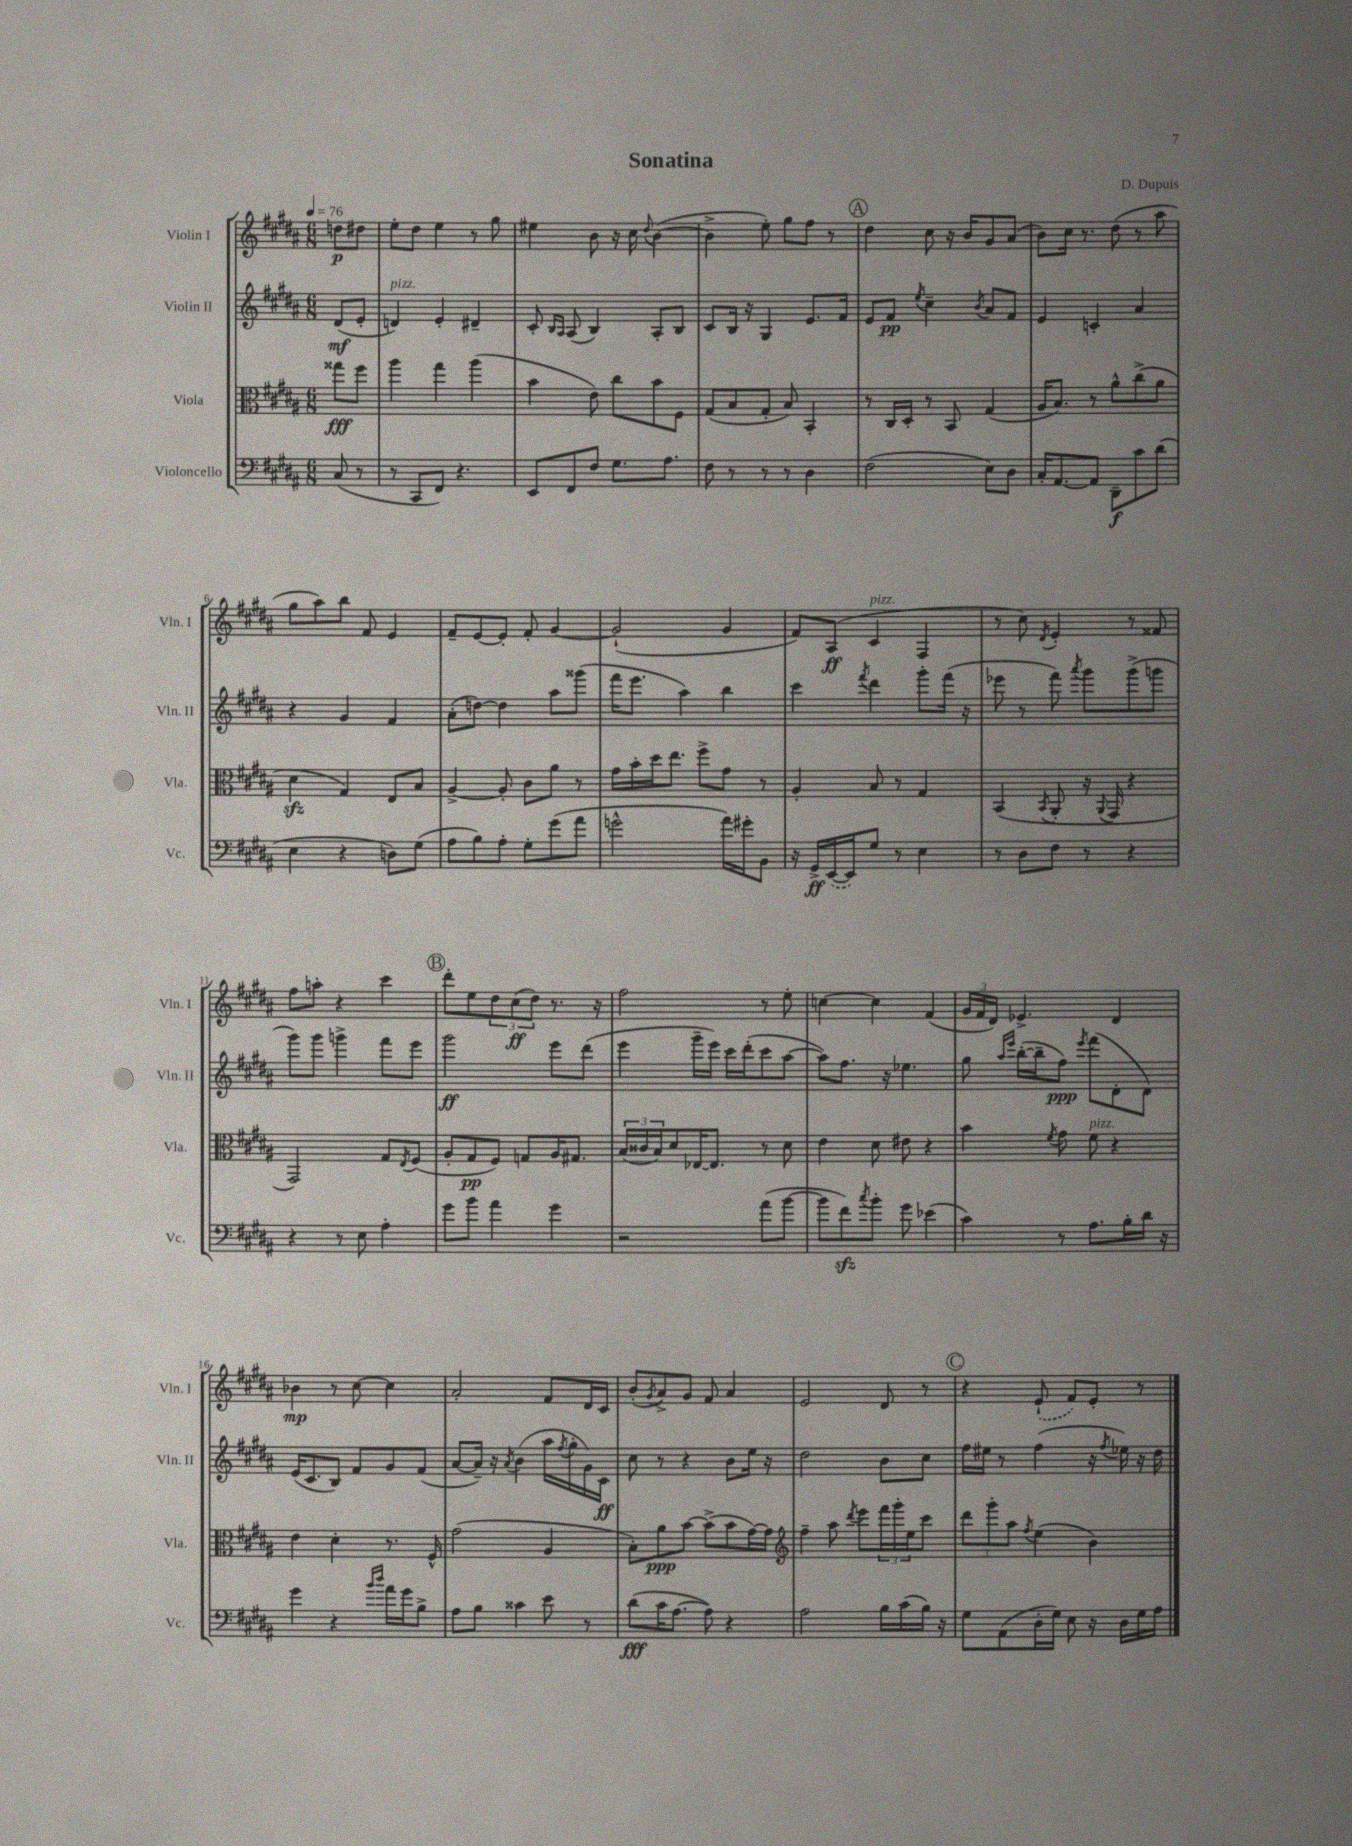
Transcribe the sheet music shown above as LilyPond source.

\header { title = "Sonatina" composer = "D. Dupuis" }
<<
\new StaffGroup <<
\new Staff = "s0" \with { instrumentName = "Violin I" shortInstrumentName = "Vln. I" } {
    \clef treble \key b \major \numericTimeSignature \time 6/8 \partial 4 \tempo 4 = 76
    d''8\p dis''8 |
    e''8-. dis''8 e''4 r8 gis''8 |
    eis''4 b'8 r16 cis''16 \appoggiatura { dis''8 } b'4~( |
    b'4-> e''8-.) gis''8 fis''8 r8 |
    \mark \markup { \circle "A" } dis''4 cis''8 r16 b'16 gis'8 ais'8( |
    b'8) cis''16 r8. dis''8( r8 ais''8 |
    gis''8 ais''8) b''8 fis'8 e'4 |
    fis'8-- e'8~ e'8-. fis'8-. gis'4~ |
    gis'2-!( gis'4 |
    fis'8) ais8\ff( cis'4^\markup { \italic "pizz." } fis4 |
    r8 cis''8) \acciaccatura { dis'8 } e'4-. r8 fisis'8 |
    fis''8 a''8-. r4 cis'''4 |
    \mark \markup { \circle "B" } dis'''8-. e''8 \tuplet 3/2 { dis''8 cis''8\ff( dis''8) } r8. r16 |
    fis''2 r8 e''8-. |
    c''4~ c''4 fis'4( |
    \tuplet 3/2 { gis'16 fis'16 dis'16) } ees'4.-> dis'4 |
    bes'4\mp r8 cis''8~ cis''4 |
    ais'2-. fis'8 dis'16 cis'16 |
    b'8-.( \acciaccatura { gis'8 } ais'8->) gis'8 fis'8 ais'4 |
    e'2 dis'8 r8 |
    \mark \markup { \circle "C" } r4 \once \slurDashed e'8-!( fis'8) e'8-. r8 \bar "|." |
}
\new Staff = "s1" \with { instrumentName = "Violin II" shortInstrumentName = "Vln. II" } {
    \clef treble \key b \major \numericTimeSignature \time 6/8 \partial 4
    dis'8\mf( e'8-. |
    d'4^\markup { \italic "pizz." }) e'4-. dis'4-- |
    cis'8-. \grace { b16 ais16 } ais8( b4) ais8-. b8 |
    cis'8 b16 r16 gis4 e'8. fis'16 |
    \mark \markup { \circle "A" } e'8 fis'8\pp \acciaccatura { e''8 } cis''4-- \acciaccatura { b'8 } ais'8 fis'8 |
    e'4 c'4-. ais'4 |
    r4 gis'4 fis'4 |
    ais'8-.( d''8~) d''4 ais''8 gisis'''8( |
    fis'''16 e'''8. ais''4) b''4 |
    cis'''4 \acciaccatura { fis'''8 } dis'''4 gis'''8-. fis'''16( r16 |
    ees'''8 r8 fis'''8) \acciaccatura { ais'''8 } gis'''8 gis'''8->( g'''8 |
    gis'''8) gis'''8 g'''4-> fis'''8 e'''8 |
    \mark \markup { \circle "B" } gis'''2\ff e'''8 dis'''8( |
    e'''4 gis'''16-- e'''16) cis'''16 dis'''16-.( cis'''8 ais''8~ |
    ais''8) fis''8. r16 ees''4. |
    gis''8 \grace { ais''16 e'''16 } b''16~-.( b''16-- fis''8\ppp) \acciaccatura { e'''8 } fis'''8( dis'8-. dis'8) |
    e'16( cis'8. b8) fis'8 gis'8 fis'8( |
    ais'8~ ais'16--) r16 \acciaccatura { ais'8 } b'4( ais''16 \acciaccatura { fis''8 } gis''16-. gis'16) cis'16\ff |
    cis''8 r8 r4 b'8 e''16 r16 |
    dis''2 b'8 cis''8 |
    \mark \markup { \circle "C" } fis''16 eis''16 r8 fis''4( r16 \acciaccatura { fis''8 } ees''16) r16 dis''16 \bar "|." |
}
\new Staff = "s2" \with { instrumentName = "Viola" shortInstrumentName = "Vla." } {
    \clef alto \key b \major \numericTimeSignature \time 6/8 \partial 4
    gisis''8\fff fis''8 |
    ais''4 gis''4 ais''4( |
    b'4 e'8) cis''8 b'8 fis8 |
    gis8( b8 gis8-. b8) b,4-. |
    \mark \markup { \circle "A" } r8 cis16 dis16-. r8 b,8 gis4( |
    ais16 b8.) r8 ais'8-^ cis''8->( ais'8 |
    dis'4\sfz gis4) e8 b8 |
    ais4~-> ais8-. cis'8 ais'8 r8 |
    gis'16 b'16-. dis''16 e''8. fis''8-> gis'8 r8 |
    ais4-. b8 r8 gis4 |
    b,4( \acciaccatura { b,8 } ais,8-. r16 \appoggiatura { ais,8 } gis,16 r4 |
    gis,2) gis8 \acciaccatura { e8 } fis8( |
    \mark \markup { \circle "B" } ais8-. gis8\pp fis8) g8 ais16 gis8. |
    \tuplet 3/2 { b16( cisis'16 b16) } dis'8 ees16~ ees8. r8 dis'8 |
    e'4 dis'8 eis'8 r4 |
    b'4 \acciaccatura { fis'8 } gis'8 fis'8^\markup { \italic "pizz." } r4 |
    e'4 dis'4-. r8. fis16-^ |
    gis'2( ais4 |
    b8-.) ais'8\ppp b'8~ b'8->( b'8 gis'16~) gis'16 |
    \clef treble fis''4-- ais''8 \acciaccatura { dis'''8 } e'''8 \tuplet 3/2 { fis'''16 gis'''16-. e''16 } cis'''8 |
    \mark \markup { \circle "C" } \tuplet 3/2 { dis'''8 gis'''8-. ais''8 } \acciaccatura { fis''8 } e''4( b'4) \bar "|." |
}
\new Staff = "s3" \with { instrumentName = "Violoncello" shortInstrumentName = "Vc." } {
    \clef bass \key b \major \numericTimeSignature \time 6/8 \partial 4
    cis8( r8 |
    r8 cis,8 fis,8) r4. |
    e,8 fis,8 fis8 gis8. ais8. |
    fis8 r8 r8 r8 dis4 |
    \mark \markup { \circle "A" } fis2( e8) dis8 |
    cis16-. ais,8.~ ais,8 dis,8--\f cis'8 dis'8( |
    e4 r4 d8) gis8( |
    ais8 b8) ais8-. gis8-. gis'8( ais'8 |
    g'2-^ ais'16) gis'16-. b,8 |
    r16 gis,16->\ff \once \slurDashed e,16~( e,16) gis8 r8 e4 |
    r8 dis8 fis8 r8 r4 |
    r4 r8 e8 ais4-. |
    \mark \markup { \circle "B" } gis'8 b'8 ais'4 gis'4 |
    r2 ais'8( b'8~ |
    b'8 fis'8\sfz) \acciaccatura { cis''8 } b'8-. gis'8 ees'4( |
    cis'4) r8 ais8. b16-. dis'16 r16 |
    gis'4 r4 \grace { b'16 dis''16 } ais'16 gis'16 b8-> |
    ais8 b8 cisis'4 e'8 r8 |
    dis'8\fff( cis'16 ais8.~ ais8) r4 |
    ais2 b16 cis'16( b16) r16 |
    \mark \markup { \circle "C" } gis8 ais,8( dis16-. gis16) e8 r16 dis16 gis16 ais16 \bar "|." |
}
>>
>>
